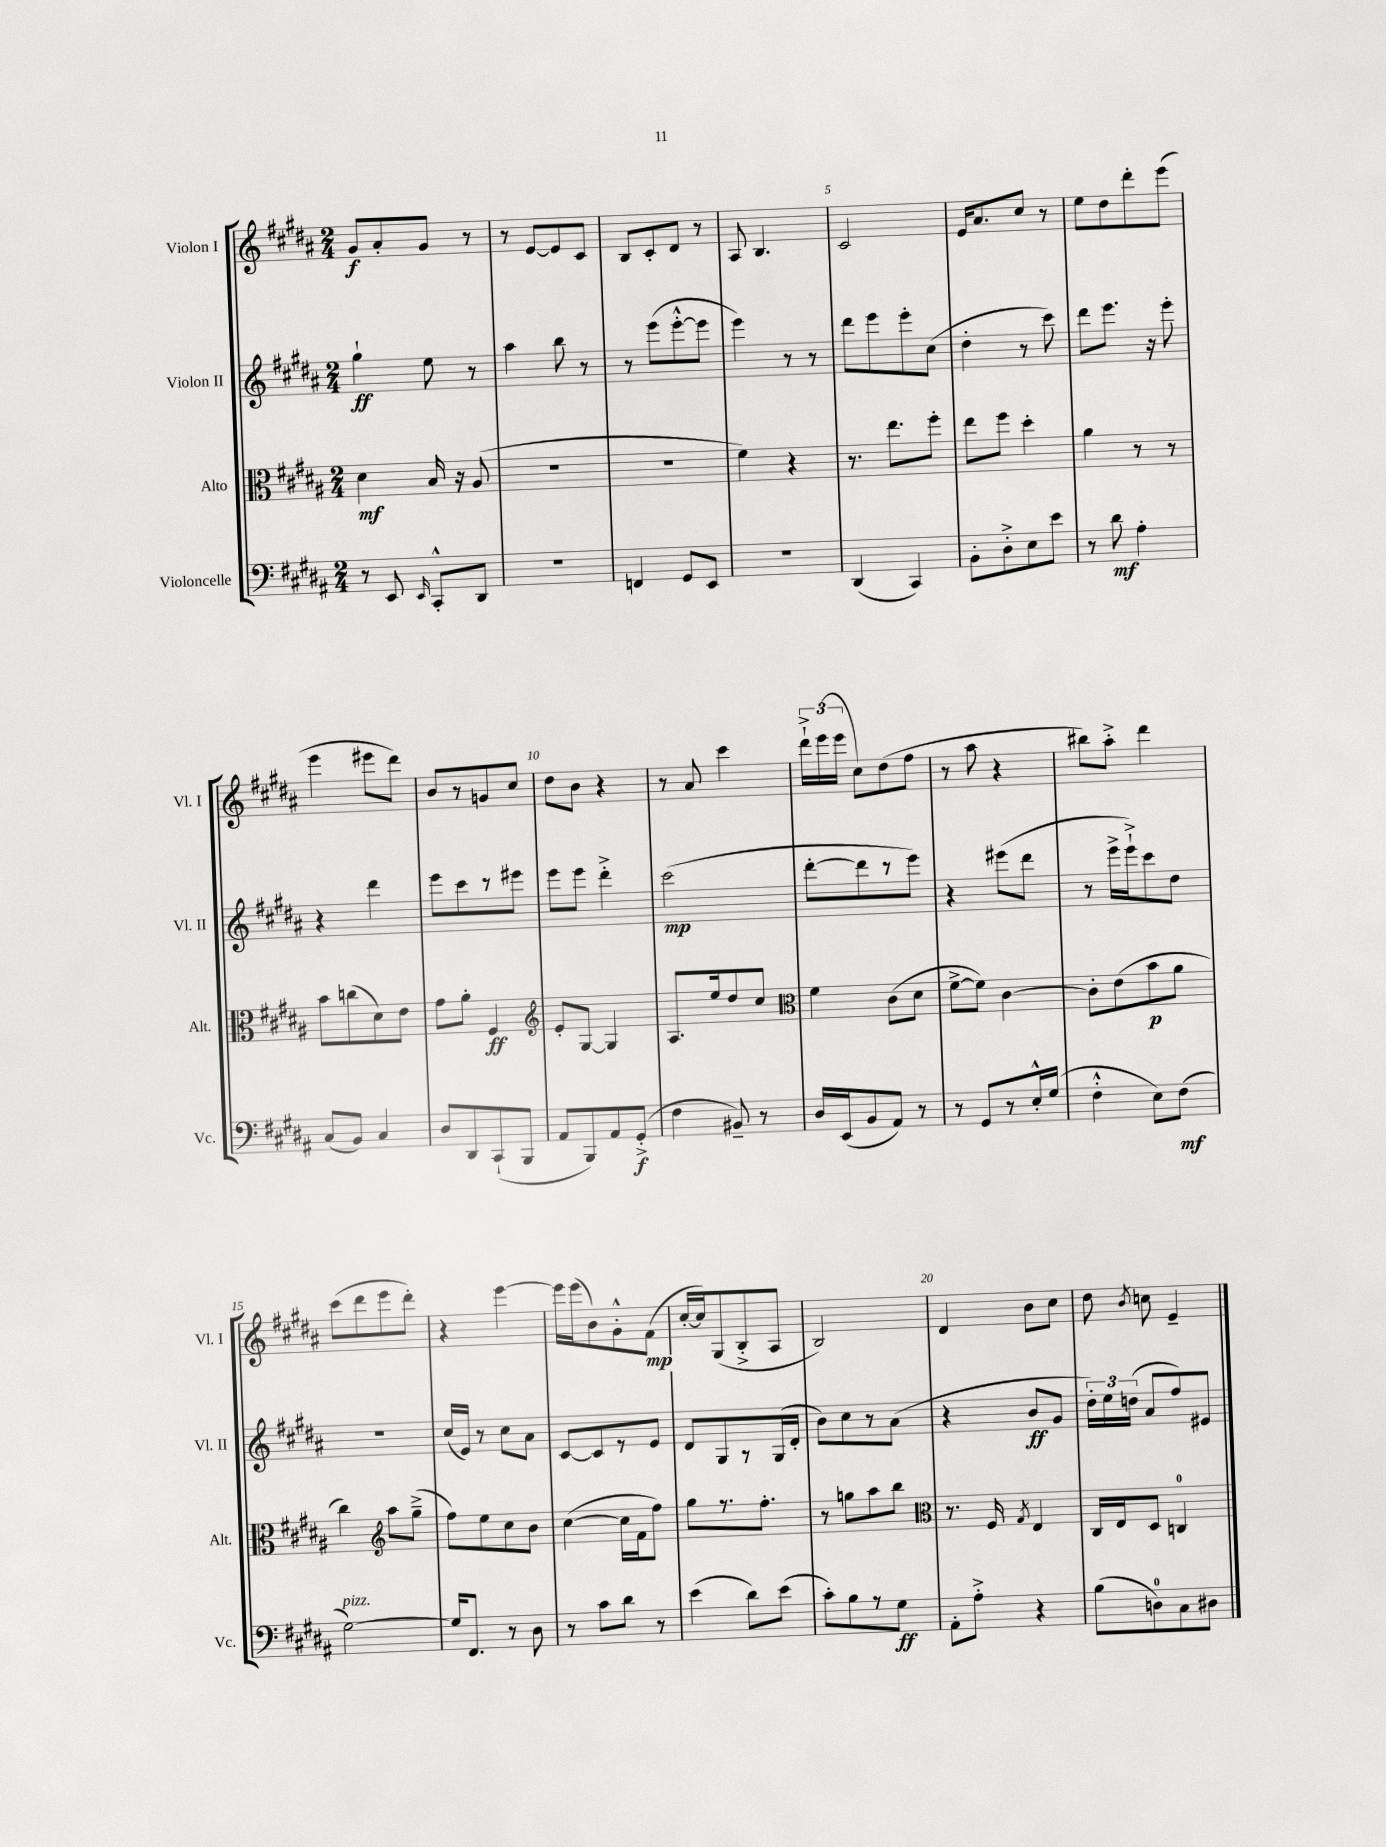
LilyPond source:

<<
\new StaffGroup <<
\new Staff = "s0" \with { instrumentName = "Violon I" shortInstrumentName = "Vl. I" } {
    \clef treble \key b \major \numericTimeSignature \time 2/4
    \autoBeamOff gis'8[\f ais'8-. gis'8] r8 |
    r8 e'8[~ e'8 cis'8] |
    b8[ cis'8-. dis'8] r8 |
    ais8 b4. |
    cis'2 |
    e'16[ ais'8. cis''8] r8 |
    e''8[ dis''8 dis'''8-. e'''8]( |
    e'''4 eis'''8[ dis'''8]) |
    b'8[ r8 g'8 cis''8] |
    dis''8[ b'8] r4 |
    r8 ais'8 cis'''4 |
    \tuplet 3/2 { dis'''16[-!-> e'''16( e'''16] } cis''8[) dis''8( fis''8] |
    r8 ais''8 r4 |
    bis''8[) ais''8]-.-> dis'''4 |
    cis'''8[( dis'''8 e'''8 dis'''8]-.) |
    r4 e'''4~ |
    e'''16[ e'''16( b'8) gis'8-.-^ fis'8]\mp( |
    cis''16[~-. cis''16) gis8( b8-.-> ais8] |
    b2) |
    dis'4 b'8[ cis''8] |
    dis''8 \acciaccatura { b'8 } c''8 e'4-- \bar "|." |
}
\new Staff = "s1" \with { instrumentName = "Violon II" shortInstrumentName = "Vl. II" } {
    \clef treble \key b \major \numericTimeSignature \time 2/4
    \autoBeamOff gis''4-!\ff e''8 r8 |
    ais''4 b''8 r8 |
    r8 e'''8[( e'''8~-.-^ e'''8] |
    e'''4) r8 r8 |
    dis'''8[ e'''8 e'''8-. cis''8]( |
    dis''4-. r8 cis'''8) |
    dis'''8[ e'''8.] r16 e'''8-. |
    r4 dis'''4 |
    e'''8[ cis'''8 r8 eis'''8] |
    e'''8[ e'''8] dis'''4-.-> |
    cis'''2\mp( |
    dis'''8[~-. dis'''8 r8 e'''8]) |
    r4 eis'''8[( dis'''8] |
    r8 e'''16[-> e'''16-!->) cis'''8 dis''8] |
    R2 |
    cis''16[( e'16]) r8 cis''8[ ais'8] |
    cis'8[~ cis'8 r8 e'8] |
    dis'8[ gis8 r8 gis16( dis'16]-. |
    b'8[) cis''8 r8 ais'8]( |
    r4 b'8[\ff gis'8] |
    \tuplet 3/2 { dis''16[-.) e''16 d''16]( } ais'8[ fis''8) eis'8] \bar "|." |
}
\new Staff = "s2" \with { instrumentName = "Alto" shortInstrumentName = "Alt." } {
    \clef alto \key b \major \numericTimeSignature \time 2/4
    \autoBeamOff dis'4\mf b16 r16 ais8( |
    R2 |
    R2 |
    fis'4) r4 |
    r8. e''8.[ fis''8]-. |
    e''8[ fis''8] dis''4-. |
    ais'4 r8 r8 |
    b'8[ c''8( dis'8) e'8] |
    gis'8[ ais'8]-. fis4\ff |
    \clef treble e'8[-. gis8]~ gis4 |
    ais8.[ e''16 dis''8 cis''8] |
    \clef alto fis'4 cis'8[( dis'8] |
    fis'8[~-> fis'8]) cis'4~ |
    cis'8[-. e'8( b'8\p ais'8] |
    cis''4) \clef treble ais''8[ gis''8]--->( |
    fis''8[) e''8 cis''8 b'8] |
    cis''4~( cis''16[ fis'16 fis''8]) |
    gis''8[ r8. fis''8.]-. |
    r8 g''8[ ais''8 b''8] |
    \clef alto r8. fis16 \acciaccatura { gis8 } e4 |
    cis16[ e16 dis8] c4-0 \bar "|." |
}
\new Staff = "s3" \with { instrumentName = "Violoncelle" shortInstrumentName = "Vc." } {
    \clef bass \key b \major \numericTimeSignature \time 2/4
    \autoBeamOff r8 e,8 \grace { e,16 } cis,8[-.-^ dis,8] |
    R2 |
    f,4 gis,8[ e,8] |
    r2 |
    dis,4( cis,4) |
    b,8[-. dis8-.-> e8 e'8] |
    r8 dis'8\mf ais4-. |
    cis8[( b,8]) cis4 |
    dis8[ dis,8 cis,8-!( b,,8] |
    ais,8[ b,,8) ais,8 gis,8]-.->\f( |
    fis4 bis,8--) r8 |
    dis16[ e,16( b,8 ais,8]) r8 |
    r8 gis,8[ r8 e16-.-^ gis16]( |
    fis4-.-^ e8[) fis8]\mf( |
    gis2~^\markup { \italic "pizz." }) |
    gis16[ fis,8.] r8 dis8 |
    r8 cis'8[ dis'8] r8 |
    e'4( dis'8[) e'8]( |
    cis'8[-.) b8 r8 gis8]\ff |
    ais,8[-. ais8]-.-> r4 |
    b8[( d8-0) cis8 dis8] \bar "|." |
}
>>
>>
\layout { \context { \Score \override BarNumber.break-visibility = ##(#f #t #t) barNumberVisibility = #(every-nth-bar-number-visible 5) } }
